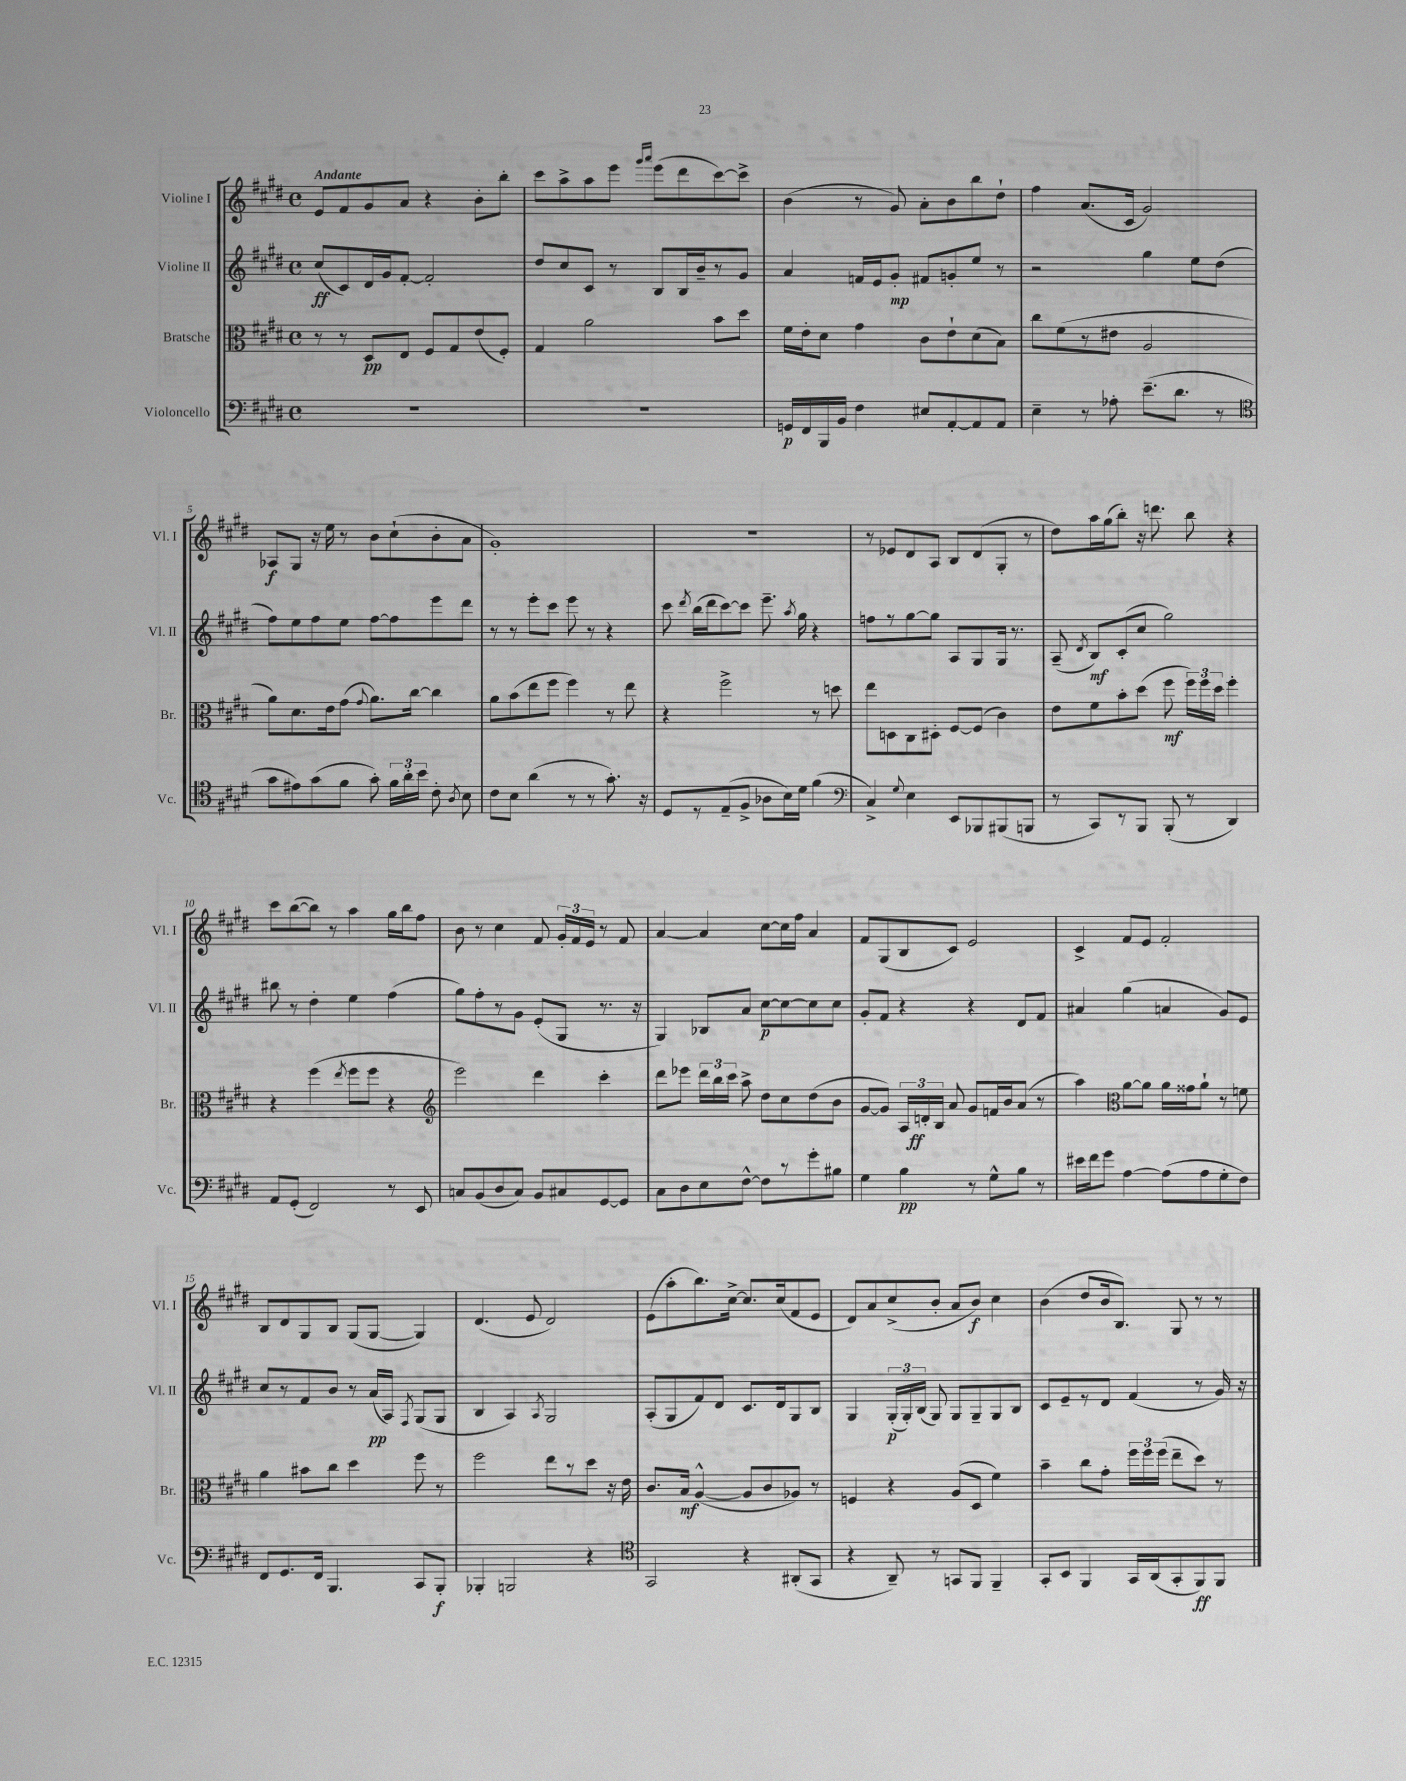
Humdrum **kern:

**kern	**kern	**kern	**kern
*staff4	*staff3	*staff2	*staff1
*clefF4	*clefC3	*clefG2	*clefG2
*k[f#c#g#d#]	*k[f#c#g#d#]	*k[f#c#g#d#]	*k[f#c#g#d#]
*M4/4	*M4/4	*M4/4	*M4/4
*met(c)	*met(c)	*met(c)	*met(c)
1r	8r	(8cc#/L	8e/L
.	8r	8c#/)	8f#/
.	8D#/L	16d#/L	8g#/
.	.	16g#/J	.
.	8E/J	[8f#'/J	8a/J
.	8F#/L	2f#'/]	4r
.	8G#/	.	.
.	(8e/	.	8b'\L
.	8F#'/J)	.	8bb'\J
=	=	=	=
1r	4G#/	8dd#/L	8ccc#\L
.	.	8cc#/	8aa^\
.	2a\	8c#/J	8aa\
.	.	8r	8eee\J
.	.	.	16qqggg#/LL
.	.	.	16qqaaa/JJ
.	.	8B/L	(8eee\L
.	.	16B/L	8ddd#\
.	.	16b~/J	.
.	8b\L	8r	[8ccc#\)
.	8dd#\J	8g#/J	8ccc#^\]J
=	=	=	=
16GG/LL	16f#\LL	4a/	(4b\
16FF#/	16e'\J	.	.
16BBB/	8d#\J	.	.
16BB/JJ	.	.	.
4F#\	4g#\	16f/LL	8r
.	.	16e/J	.
.	.	8g#'/J	8g#/)
8E#/L	8c#\L	8f#/L	8a'\L
[8AA'/	8e`\	8g'/	8b\
8AA/]	(8d#\	8ee/J	8bb\
8AA/J	8B\J)	8r	8dd#`\J
=	=	=	=
4E~\	8cc#\L	2r	4ff#\
.	(8f#\	.	.
8r	8r	.	(8.a/L
8A-'\	8e#\J	.	.
.	.	.	16c#/Jk
(8.e~\L	2A/	4gg#\	2g#/)
8.d#\J	.	.	.
.	.	8ee\L	.
8r	.	(8dd#\J	.
=	=	=	=
*clefC4	*	*	*
8g#\L	8a\L)	8ff#\L)	8A-/L
8e#\)	8.d#\	8ee\	8G#/J
(8g#\	.	8ff#\	16r
.	16e\k	.	16ee\
8f#\J	(8g#\J	8ee\J	8r
.	8qqg#/	.	.
8g#'\)	8.a\L)	[8ff#\L	8b\L
24f#\LL	.	8ff#\]	(8cc#`\
24a'\	.	.	.
.	[16cc#\Jk	.	.
24b\JJ	.	.	.
8c#'\	4cc#\]	8eee\	8b'\
8qA/	.	.	.
8B\	.	8ddd#\J	8a\J
=	=	=	=
8c#\L	8a\L	8r	1g#')
8B\J	(8b\	8r	.
(4a\	8ee\	8eee'\L	.
.	8ff#\J	8ccc#\J	.
8r	4ff#\)	8eee\	.
8r	.	8r	.
8.g#'\)	8r	4r	.
.	8ee\	.	.
16r	.	.	.
=	=	=	=
8D#/L	4r	8ccc#\	1r
.	.	8qddd#/	.
8r	.	(16bb\LL	.
.	.	16ddd#\J	.
(8E~/	2ff#^\	[8ccc#\)	.
8F#^/J	.	8ccc#\]J	.
8A-\L	.	8.eee~\	.
16B\L)	.	.	.
.	.	8qaa/	.
16d#\JJ	.	16gg#\	.
(4f#\	8r	4r	.
.	8dd\	.	.
=	=	=	=
*clefF4	*	*	*
4C#^/)	8ee\L	8ff\L	8r
.	8D\	8r	8e-/L
8qqG#/	.	.	.
4E\	8C#\	[8gg#\	8d#/
.	8D#'\J	8gg#\]J	8A/J
8EE/L	[8F#/L	8A/L	8B/L
8BBB-/	(8F#/]J	8G#/	(8d#/
(8BBB#/	4c#\)	16G#/Jk	8G#'/J
.	.	8.r	.
8BBB/J	.	.	8r
=	=	=	=
8r	8e\L	(8A~/	8dd#\L)
.	.	8qd#/	.
8CC#/L)	8f#\	8B/L)	16aa\L
.	.	.	(16gg#\J
8r	8b'\	(8c#'/	8bb'\J)
8BBB/J	(8dd#\J	8cc#/J	16r
.	.	.	8.ddd\
(8BBB'/	8ff#\	2gg#\)	.
8r	24ff#\LL)	.	8bb\
.	24ff#\	.	.
.	24dd#\JJ	.	.
4DD#/)	4ff#'\	.	4r
=	=	=	=
8AA/L	4r	8bb#\	8ccc#\L
(8GG#'/J	.	8r	([8bb\
2FF#/)	(4ff#\	4dd#'\	8bb\]J)
.	.	.	8r
.	8qee/	.	.
.	8ff#\L	4ee\	4aa\
.	8ff#\J	.	.
8r	4r	(4ff#\	16gg#\LL
.	.	.	16bb\J
8EE/	.	.	8ff#\J
=	=	=	=
*	*clefG2	*	*
8C/L	2eee\)	8gg#\L)	8b\
(8BB/	.	8ff#'\	8r
8D#/	.	8r	4cc#\
8C/J)	.	8g#\J	.
8BB/L	4ddd#\	(8e'/L	8f#/
8C#/	.	8G#/J	24g#'/LL
.	.	.	24f#/
.	.	.	24e/JJ
[8GG#/	4ccc#'\	8.r	8r
8GG#/]J	.	.	8f#/
.	.	16r	.
=	=	=	=
8C#\L	8ddd#\L	4G#/)	[4a/
8D#\	8eee-\J	.	.
8E\	24ddd#\LL	8B-/L	4a/]
.	24bb\	.	.
.	24ccc#\JJ	.	.
[8F#^^\J	8aa^\	8a/J	.
8F#\]L	8dd#\L	[8cc#\L	[8cc#\L
8r	8cc#\	8cc#\_	16cc#\]L
.	.	.	16ff#\JJ
8g#'\	(8dd#\	8cc#\]	4a/
8B#\J	8b\J	8cc#\J	.
=	=	=	=
4G#\	[8g#/L	8g#'/L	8f#/L
.	8g#/]J)	8f#/J	(8G#/
4B\	24A/LL	4r	8B/
.	24d'/	.	.
.	24B/JJ	.	.
.	8a/	.	8c#/J)
8r	8g#/L	4r	2e/
8G#^^\L	16f/L	.	.
.	16b/J	.	.
8B\J	(8a/J	8d#/L	.
8r	8r	8f#/J	.
=	=	=	=
16e#\LL	4aa\)	4a#/	4c#^/
16f#\J	.	.	.
8g#\J	.	.	.
*	*clefC3	*	*
[4A\	[8a\L	(4gg#\	8f#/L
.	8a\]J	.	8e/J
(8A\]L	16a\LL	4a/	2f#'/
.	16g##\J	.	.
8A\	8a`\J	.	.
8G#'\	8r	8g#/L)	.
8F#\J)	8f\	8e/J	.
=	=	=	=
8FF#/L	4a\	8cc#/L	8B/L
8.GG#/	.	8r	8d#/
.	8b#\L	8f#/	8G#/
16FF#/Jk	.	.	.
4.BBB/	8cc#\J	8b/J	8B/J
.	4dd#\	8r	(8G#/L
.	.	(16a/LL	[8G#/J
.	.	16A/JJ)	.
.	.	8qF#/	.
8CC#/L	8ff#\	(8G#/L	4G#/])
8BBB'/J	8r	8G#/J	.
=	=	=	=
4BBB-'/	2ff#\	4B/	(4.d#/
2BBB/	.	4A/)	.
.	.	.	8e/
.	.	8qA/	.
.	8ee\L	2G#/	2d#/)
.	8r	.	.
4r	8dd#\J	.	.
.	16r	.	.
.	16e\	.	.
=	=	=	=
*clefC4	*	*	*
2GG#/	8.c#/L	(8A'/L	(8e\L
.	.	8G#/	8aa'\
.	16B/Jk	.	.
.	([4A^^/	8f#/)	8.bb\)
.	.	8d#/J	.
.	.	.	[16cc#^\Jk
4r	8A/]L	8.c#/L	8.cc#/]L
.	8c#/	.	.
.	.	16d#/k	(16cc#/k
(8AA#'/L	8A-/J)	8G#/	8f#/
8GG#/J	8r	8B/J	8e/J
=	=	=	=
4r	4F/	4G#/	8d#/L)
.	.	.	8a/
8AA~/)	4r	(24G#'/LL	(8cc#^/
.	.	24G#'/)	.
.	.	(24B/JJ	.
8r	.	8G#/)	8b'/J
8GG/L	(8A/L	8G#/L	8a/L
8FF#/J	8D#/J	8G#~/	8b/J)
4FF#~/	4f#\)	8G#/	4cc#\
.	.	8B/J	.
=	=	=	=
8GG#'/L	4b~\	8c#/L	(4b\
8BB/J	.	8e~/	.
4FF#/	8cc#\L	8r	8dd#/L
.	8g#'\J	8d#/J	16b/k
.	.	.	8.B/J)
16GG#/LL	24ff#\LL	(4f#/	.
.	24ff#\	.	.
(16AA/J	.	.	.
.	(24ff#\JJ	.	.
8GG#'/	8ee~\L	.	8G#/
8FF#/)	8dd#\J)	8r	8r
8FF#/J	8r	16g#/)	8r
.	.	16r	.
==	==	==	==
*-	*-	*-	*-
